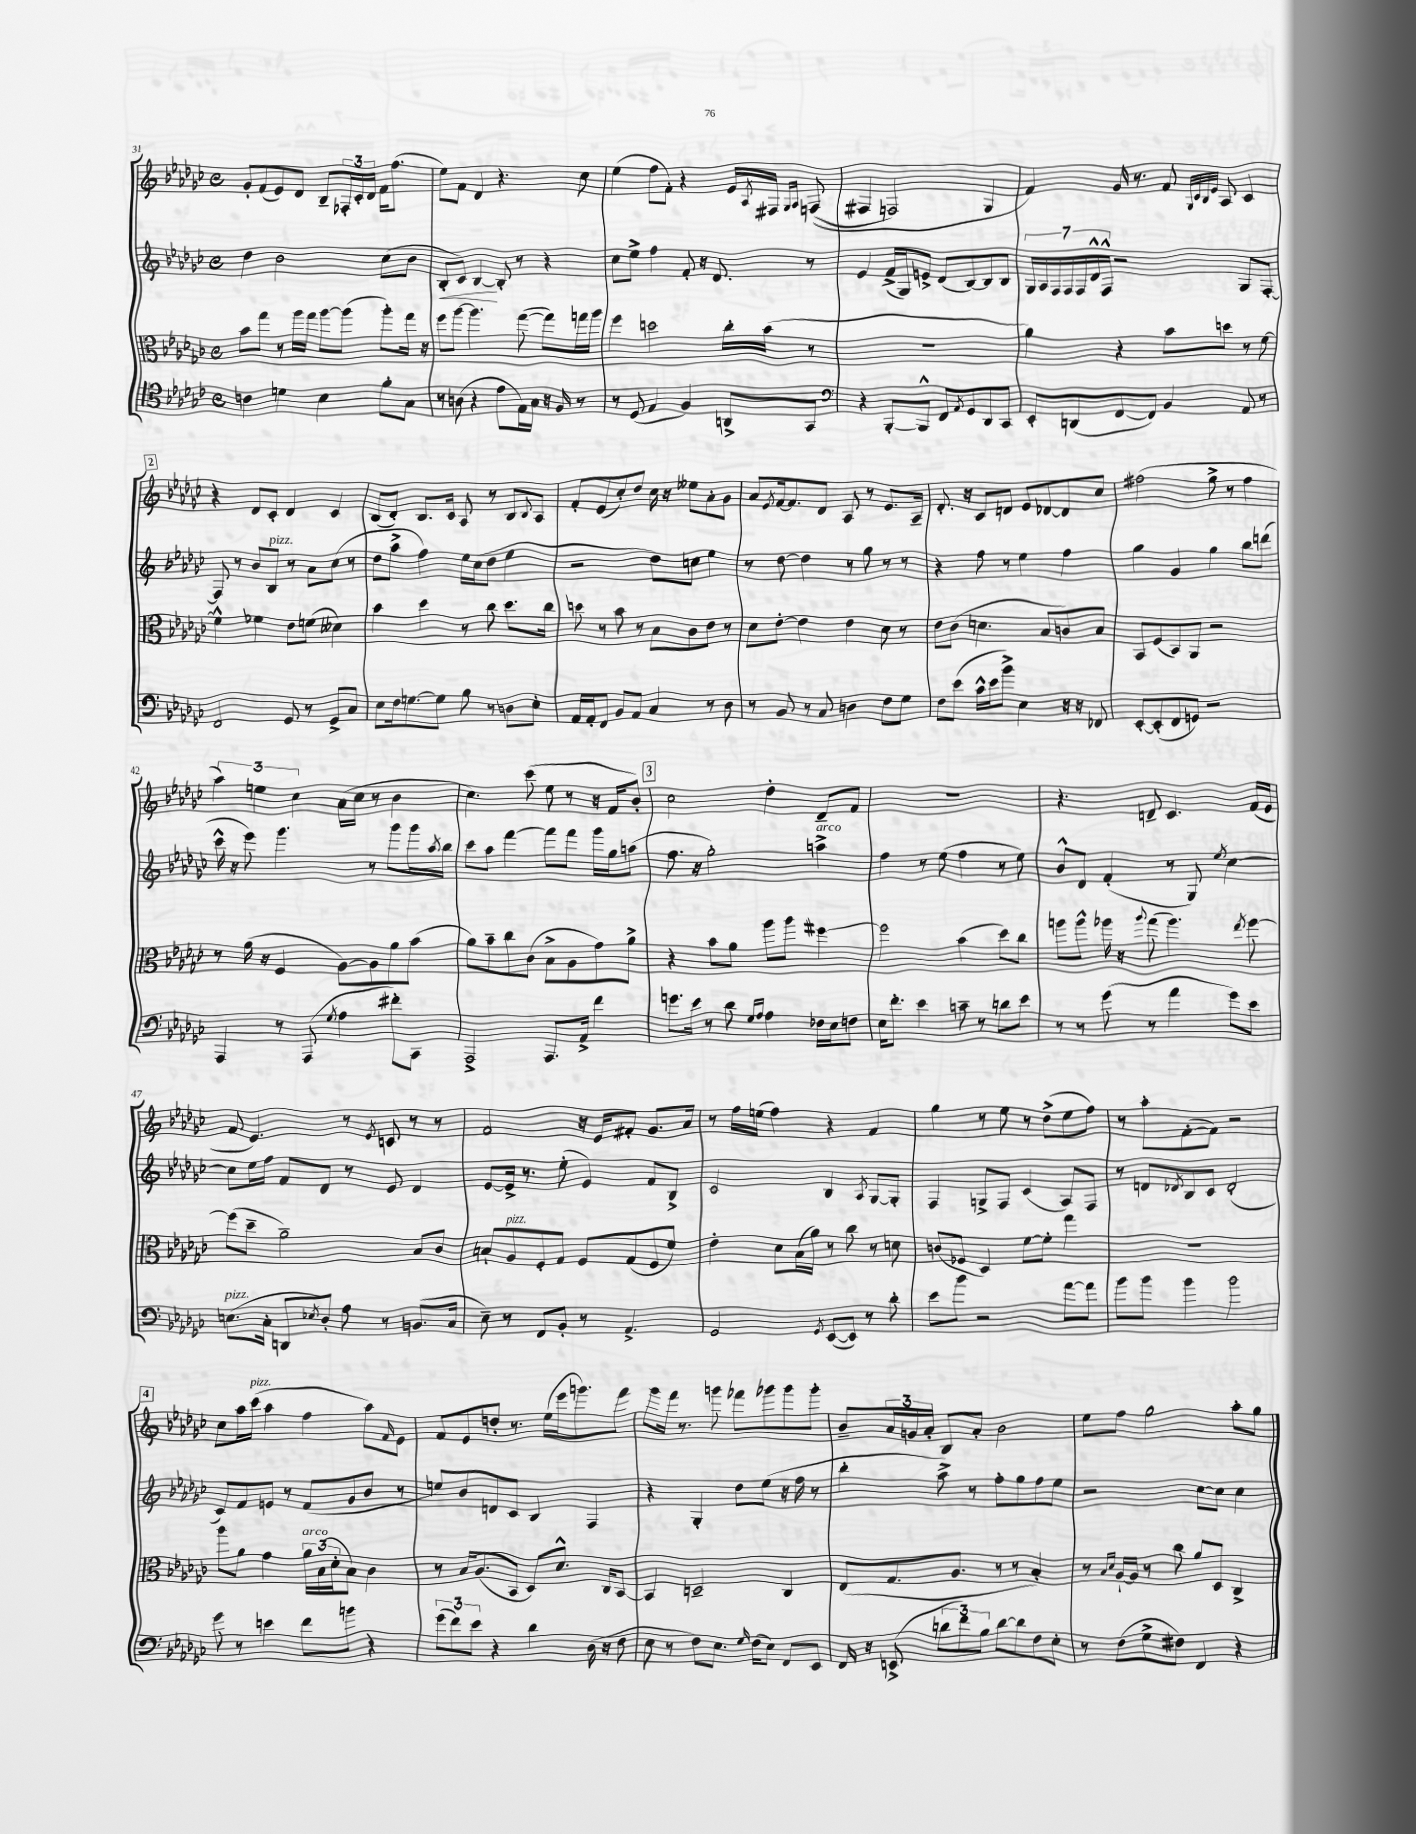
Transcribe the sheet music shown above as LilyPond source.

<<
\new StaffGroup <<
\new Staff = "s0" {
    \clef treble \key ges \major \defaultTimeSignature \time 4/4
    ges'8-. f'8( ees'8) des'8 bes8-- \tuplet 3/2 { fes16-. ces'16-. des'16 } f'16 f''8.( |
    ees''8) f'8 des'4 r4. ces''8 |
    ees''4( f''8 f'8-.) r4 ees'16 \acciaccatura { aes8 } fis16 \grace { ges16 aes16 } f8(\( |
    fis4 f2) ges4 |
    f'4\) ges'16 r8. f'8 \grace { ges32 ces'32 bes32 ees'32 } aes8 ces'4 |
    \mark \markup { \box "2" } r4 des'8 ces'8-. des'4 ces'4 |
    bes8( des'8-.) bes8. ces'16 aes8 r8 bes8 \appoggiatura { bes8 } aes8 |
    f'8-. ees'8( ces''8-.) des''8 ces''16 r16 eeses''8 aes'8-. ges'8 |
    aes'8 \acciaccatura { ees'8 } f'16~ f'8. des'8 aes8 r8 ees'8. aes16-- |
    des'8.-. r16 ces'8 d'8 ees'8 des'8~ des'8 ces''8 |
    fis''2( ges''8-> r8 fis''4 |
    \tuplet 3/2 { aes''4) e''4 ces''4 } aes'16( ces''16 r8 bes'4 |
    ces''4.) ces'''8( ees''8 r8 r16 f'16 bes'8-.) |
    \mark \markup { \box "3" } ces''2 des''4-. des'8-- f'8 |
    R1 |
    r4. d'8-- ces'4. f'16( ees'16 |
    f'8 ees'4.) r8 \acciaccatura { ees'8 } c'8 r8 r8 |
    f'2 r16 ees'16 fis'8-. ges'8. aes'16 |
    r8 f''16 e''16( f''4) r4 f'4 |
    ges''4 r8 ees''8 r8 des''8->( ees''8 f''8) |
    r8 aes''8-. f'8~-.( f'8) r2 |
    \mark \markup { \box "4" } ces''8 aes''16 ces'''16^\markup { \italic "pizz." }( aes''4 f''4 aes''8) \grace { f'16 } ees'8 |
    f'8 ees'8 d''8-. r8. ees''16( ees'''16 g'''8.) f'''8 |
    ges'''8 f'''16 r8. g'''8 fes'''8 ges'''8 ges'''8 ges'''8-. |
    bes'8-- \tuplet 3/2 { aes'16 g'16 aes'16-. } bes8 aes'8-. bes'2 |
    ees''8 f''8 ges''2 aes''8-. ges''8 \bar "|." |
}
\new Staff = "s1" {
    \clef treble \key ges \major \defaultTimeSignature \time 4/4
    des''4 bes'2 ces''8( bes'8 |
    bes8-.\< ces'8) bes4~\! bes8-. r8 r4 |
    ces''8 ees''8-> f''4 f'8-. r16 des'8. r8 |
    ees'4 f'16->( ges16) e'8-> des'8( bes8~) bes8 bes8 |
    \tuplet 7/4 { ges16 aes16 f16 f16 f16 des'16-^ f16-^ } r2 ges8 f8~-. |
    \mark \markup { \box "2" } f8 r8 bes'8 bes8^\markup { \italic "pizz." } r8 aes'8 ces''8( r8 |
    des''8 aes''8-> f''4) ees''16 ces''16( des''8 ees''4 |
    r2 des''8) c''8 ees''4 |
    r8 des''8~ des''4 r8 ges''8 r8 r8 |
    r4 f''8 r8 ees''4 f''4 |
    ges''4 ges'4 ges''4 bes''8 d'''8( |
    ces'''16-^ r16 ees'''8) ges'''4. r8 ges'''8 ges'''16 \acciaccatura { aes''8 } bes''16 |
    ces'''8 aes''8 f'''4~ f'''8 f'''8 ges'''16 ges''16 a''8( |
    \mark \markup { \box "3" } f''8. r16 ges''2-.) a''4->^\markup { \italic "arco" } |
    f''4 r8 ees''8( f''4 r8 ees''8) |
    bes'8-^ des'8 f'4-.( r8 ges8) \acciaccatura { ees''8 } ces''4~ |
    ces''8 ees''16 f''16 f'8 des'8 r8 ees'8 des'4 |
    ees'8~ ees'16-> r8. ees''8-.( ees'4) f'8 bes8-> |
    ces'2 bes4 \acciaccatura { aes8 } ges8~ ges8-. |
    f4 g8-> f8 ces'4( aes8) f8 |
    r8 d'8 \acciaccatura { des'8 } bes8 ces'8 des'2-.( |
    \mark \markup { \box "4" } ces'8) f'8 e'8 r8 f'8( ges'8 bes'8 r8 |
    e''8) bes'8 d'8 ces'8 bes4 f4 |
    r4 ges4-. des''8 ees''8( r16 f''16 r8 |
    bes''4-. aes''8->) r8 f''8-. ges''8 f''8 ees''8 |
    r2 ces''8~ ces''8 ces''4 \bar "|." |
}
\new Staff = "s2" {
    \clef alto \key ges \major \defaultTimeSignature \time 4/4
    bes'8 ges''8 r8 aes''16 ges''16 aes''8~ aes''8( aes''8-.) ges''16 r16 |
    f''8 aes''8~ aes''4. ges''8~( ges''8) g''16 aes''16 |
    f''4 d''2 ces''16-. bes'16( r8 |
    R1 |
    aes'4) r4 bes'8 d''8 r8 f'8~ |
    \mark \markup { \box "2" } f'4-^ fes'4 ees'8 f'8( deses'4) |
    bes'4 des''4 r8 ces''8 des''8. ces''16 |
    d''8 r8 bes'8 r8 bes8 ces'8 ees'8 r8 |
    des'8 ees'8~-. ees'4 ees'4 des'8 r8 |
    ees'8 ces'8( d'4. bes8 c'8) bes8 |
    bes,8 f8( bes,8) aes,8 r2 |
    r8 aes'16( r16 f4 aes8~) aes8 aes'8 bes'8( |
    aes'8) bes'8-- ces''8 ces'8( bes8-> aes8 ges'8) aes'8-> |
    \mark \markup { \box "3" } r4 bes'8 aes'8 aes''8 aes''8 fis''4~ |
    fis''2 bes'4( des''8) ces''8 |
    a''8 a''8-^ aes''16 r16 \appoggiatura { aes''8 } ges''8( aes''4.) \acciaccatura { ees''8 } f''8~ |
    f''8( des''8-- aes'2--) bes8 ces'8 |
    b8-! aes8^\markup { \italic "pizz." } f8-. ges8 f8 ges8( f8 f'8) |
    ees'4-. des'8 bes16( aes'16) r8 ces''8 r8 d'8 |
    c'8( fes8 des4) f'8~ f'8-. ges''4 |
    R1 |
    \mark \markup { \box "4" } aes''8 aes'8 ges'4 \tuplet 3/2 { aes'16^\markup { \italic "arco" } bes16( des'16-. } bes8) ces'4 |
    r8 bes16 aes8.( bes,8 des8) des'8.-^ ces16 bes,8~ |
    bes,4 d2-- ces4 |
    ees8( ges8. aes8. r8 r8 bes4-.) |
    r8 \grace { bes16 des'16 } aes16~-! aes16 r8 ces''8 aes'8 des8 ces4-> \bar "|." |
}
\new Staff = "s3" {
    \clef tenor \key ges \major \defaultTimeSignature \time 4/4
    c'4 d'4 bes4 f'8-. ges8 |
    r8 a8( r4 ees'8 ees16) ges16 r16 f16 r8 |
    r8 des8( ees4 f4) a,8-> ges,8 |
    \clef bass r4 bes,,8~-. bes,,8-^ f,8 \acciaccatura { aes,8 } ges,8 des,8 ces,8 |
    ees,8-. d,8( f,8~ f,8) bes,4 aes,8 r8 |
    \mark \markup { \box "2" } f,2 ges,8 r8 ges,8-> ces8 |
    ees8 f16 g8.~ g8 bes8 r8 d8 ees8-. |
    aes,16 aes,16-. f,8 bes,8 aes,8 ces4 r8 des8 |
    r8 bes,8 r8 ces8 d4 f8 ges8 |
    f8 ees'8( ces'16-^ ees'16 bes'8->) ees4 r16 r16 fes,8 |
    ees,8~-. ees,8-.( f,8 g,8) r2 |
    aes,,4 r8 aes,,8( \acciaccatura { ges8 } aes4 fis'8-.) ces,8 |
    aes,,2-> aes,,8. aes,16-> f'4 |
    \mark \markup { \box "3" } g'8. ees'16 r8 des'8 \grace { ges16 aes16 } aes4 fes16 ees16 f8 |
    ees16 f'8.-. ees'4 c'8-- r8 d'8 ees'8 |
    r8 r8 ges'8( r8 aes'4 ges'8) ees'8 |
    e8.^\markup { \italic "pizz." }( ces16-. d,8 \acciaccatura { ees8 } des8-.) aes8 r8 b,8.( ces16 |
    ees8--) r8 f,8 bes,8-. r8 aes,4.-> |
    ges,2 \acciaccatura { ges,8 } ees,8~( ees,8) r8 des'8-. |
    ees'8 bes'8 r2 aes'8~ aes'8 |
    bes'8 bes'8 bes'4 bes'2 |
    \mark \markup { \box "4" } ges'8 r8 e'4 f'8 b'8 r4 |
    \tuplet 3/2 { ges'8( f'8) ees'8 } r4 des'4 des16( r16 f8 |
    ees8 r8 f8) ees8. \grace { ges16 } f16( ees8) f,8 ees,8 |
    f,16 r16 e,8->( \tuplet 3/2 { d'8 f'8) bes8 } d'8~ d'8 f8 ees8-. |
    r8 f8( ges8-> fis8) f,4 r4 \bar "|." |
}
>>
>>
\layout { \context { \Score currentBarNumber = #31 } }
